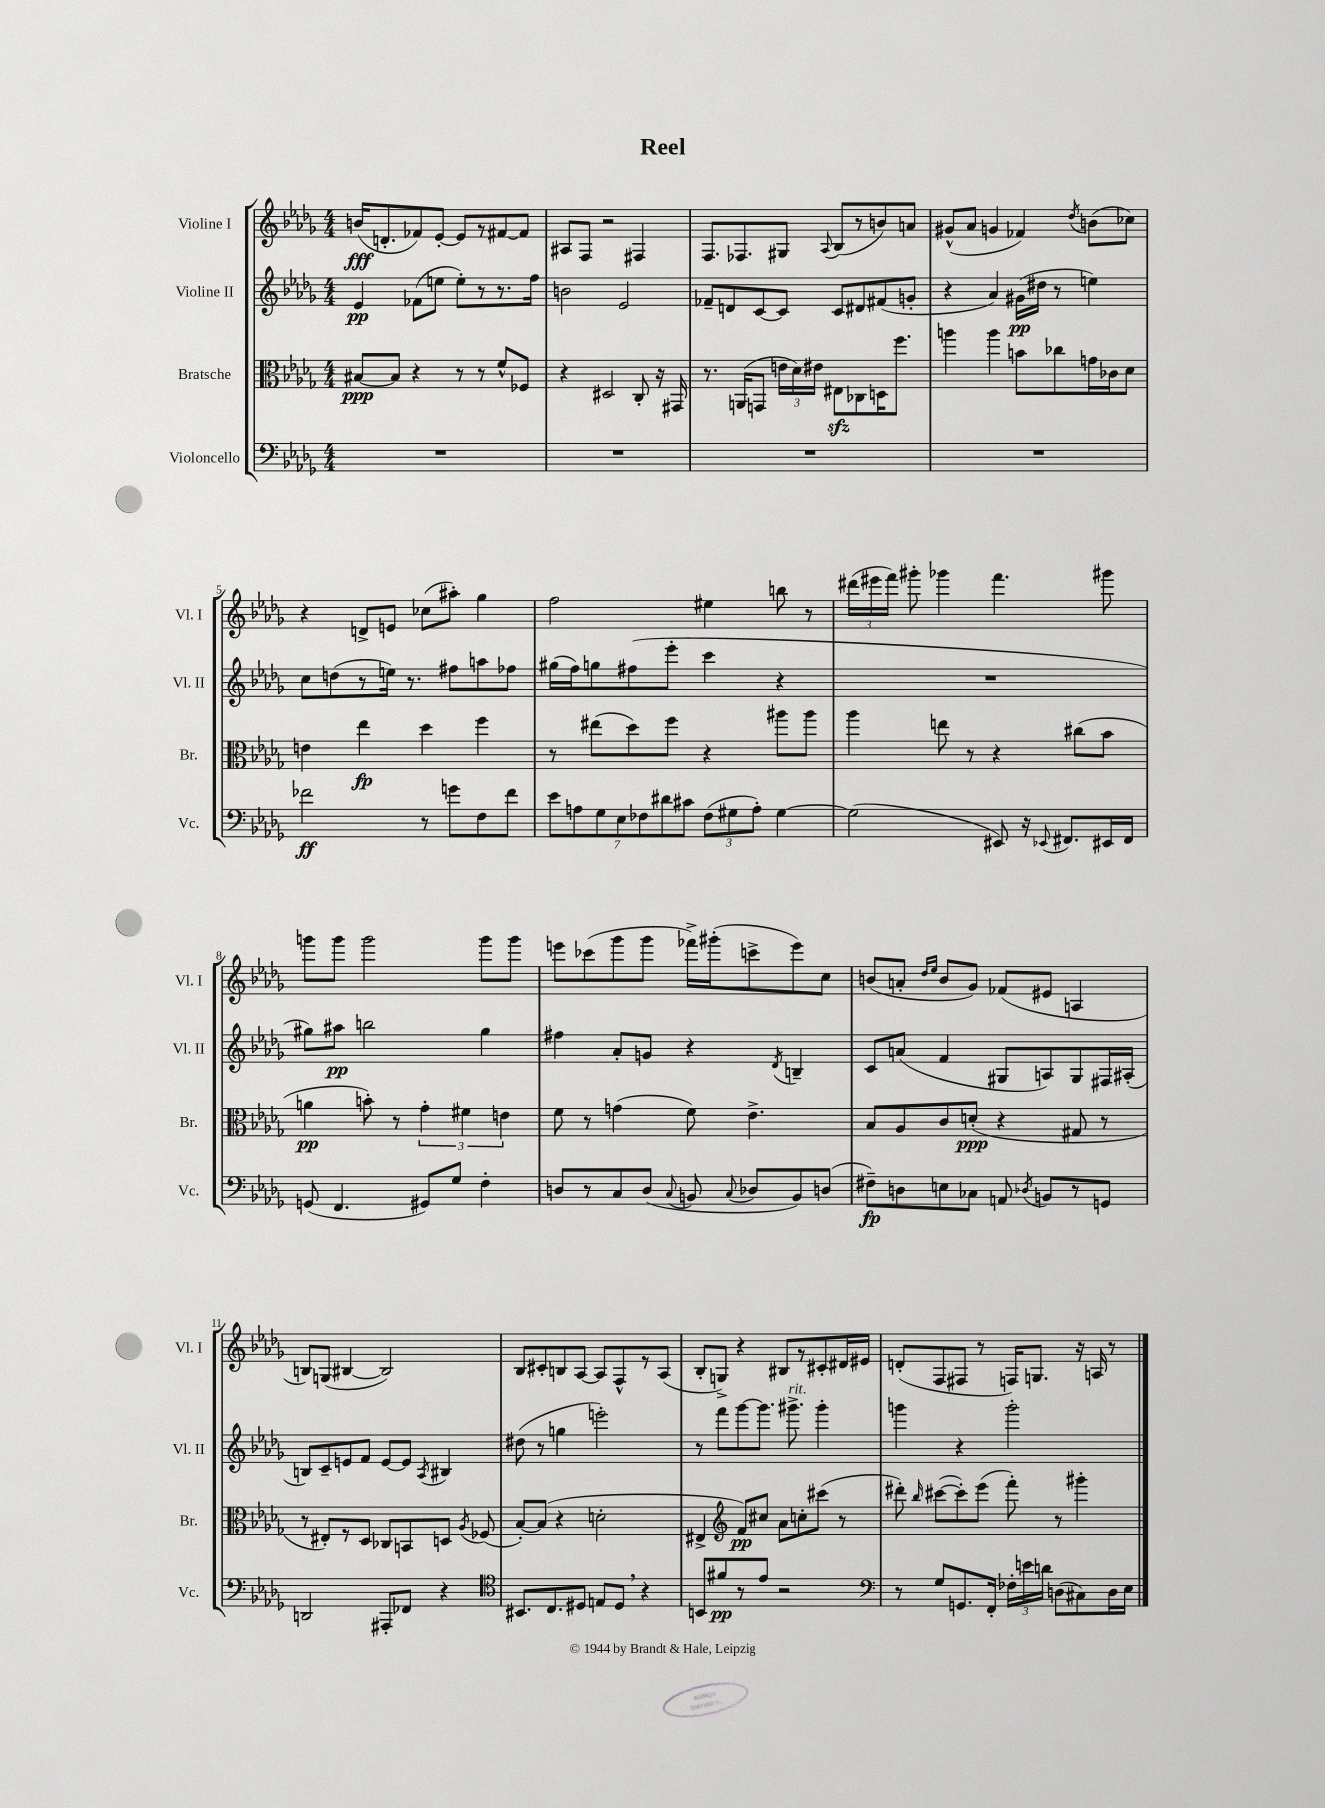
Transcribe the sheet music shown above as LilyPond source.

\header { title = "Reel" }
<<
\new StaffGroup <<
\new Staff = "s0" \with { instrumentName = "Violine I" shortInstrumentName = "Vl. I" } {
    \clef treble \key des \major \numericTimeSignature \time 4/4
    \autoBeamOff b'16[\fff( d'8.-. fes'8) ees'8]~-. ees'8[ r8 fis'8~ fis'8] |
    ais8[ f8] r2 fis4 |
    f8.[ fes8. gis8] \appoggiatura { aes8 } bes8[( r8 b'8) a'8] |
    gis'8[-^( aes'8] g'4 fes'4) \acciaccatura { des''8 } b'8[( ces''8]) |
    r4 d'8[-> e'8] ces''8[( ais''8]-.) ges''4 |
    f''2 eis''4 b''8 r8 |
    \tuplet 3/2 { dis'''16[( eis'''16 f'''16]) } gis'''8-. ges'''4 f'''4. gis'''8 |
    g'''8[ g'''8] g'''2 g'''8[ g'''8] |
    e'''8[ ces'''8( ges'''8 ges'''8] fes'''16[->) gis'''16-.( c'''8-> e'''8) c''8] |
    b'8[( a'8]-. \grace { des''16[ ees''16] } b'8[ ges'8]) fes'8[( eis'8] a4 |
    b8[) g8]( bis4~ bis2) |
    bes8[ cis'8-. b8 aes8]~ aes8[ f8-^ r8 aes8]( |
    bes8[-. g8]->) r4 bis8[ r8 cis'8-. dis'16 eis'16] |
    d'8[-.( f8 fis8] r8 f16[) g8.] r16 a16 r8 \bar "|." |
}
\new Staff = "s1" \with { instrumentName = "Violine II" shortInstrumentName = "Vl. II" } {
    \clef treble \key des \major \numericTimeSignature \time 4/4
    \autoBeamOff ees'4\pp fes'8[( e''8] e''8[-.) r8 r8. f''16] |
    b'2 ees'2 |
    fes'8[-- d'8 c'8~ c'8] c'8[ dis'8 fis'8( g'8]-. |
    r4 aes'4) gis'16[\pp( dis''16] r8 e''4) |
    c''8[ d''8( r8 e''16]) r8. fis''8[ a''8 fes''8] |
    gis''16[( f''16) g''8 fis''8( ees'''8]-. c'''4 r4 |
    R1 |
    gis''8[) ais''8]\pp b''2 gis''4 |
    fis''4 aes'8[-. g'8] r4 \acciaccatura { des'8 } b4-- |
    c'8[ a'8]( f'4 gis8[ a8) gis8 fis16 ais16]-.( |
    b8[) c'8-- e'8 f'8] e'8[~ e'8] \acciaccatura { aes8 } bis4 |
    dis''8( r8 g''4 e'''2-.) |
    r8 f'''8[ ges'''8~ ges'''8.] gis'''8.->^\markup { \italic "rit." } gis'''4-. |
    g'''4 r4 g'''2-. \bar "|." |
}
\new Staff = "s2" \with { instrumentName = "Bratsche" shortInstrumentName = "Br." } {
    \clef alto \key des \major \numericTimeSignature \time 4/4
    \autoBeamOff bis8[~\ppp bis8] r4 r8 r8 f'8[-^ fes8] |
    r4 dis2 c8-. r16 gis,16 |
    r8. a,16[( g,8] \tuplet 3/2 { e'16[ des'16) eis'16] } eis8[\sfz ces8 d16 f''8.] |
    a''4 a''4 b'8[ ces''8 g'16 ces'16 des'8] |
    e'4 ees''4\fp des''4 f''4 |
    r8 eis''8[( des''8) f''8] r4 ais''8[ ais''8] |
    aes''4 e''8 r8 r4 cis''8[( bes'8] |
    a'4\pp b'8-.) r8 \tuplet 3/2 { ges'4-. fis'4 e'4 } |
    f'8 r8 g'4( f'8) ees'4.-> |
    bes8[ aes8 c'8 d'8]-.\ppp( r4 gis8 r8 |
    r8 eis8[-.) r8 des8] ces8[ b,8 d8] \acciaccatura { aes8 } fes8( |
    bes8[~-.) bes8]( r4 d'2-. |
    eis4-> \clef treble f'8[\pp) cis''8] aes'8[ c''8-. cis'''8]( r8 |
    dis'''8-.) \grace { bes''16 } cis'''8[~( cis'''8-.) ees'''8]( f'''8-.) r8 gis'''4-. \bar "|." |
}
\new Staff = "s3" \with { instrumentName = "Violoncello" shortInstrumentName = "Vc." } {
    \clef bass \key des \major \numericTimeSignature \time 4/4
    \autoBeamOff R1 |
    R1 |
    R1 |
    R1 |
    fes'2\ff r8 g'8[ f8 fes'8] |
    \tuplet 7/4 { ees'8[ a8 ges8 ees8 fes8 dis'8 cis'8] } \tuplet 3/2 { fes8[( gis8 a8]-.) } gis4~ |
    gis2( eis,8) r16 \appoggiatura { ees,8 } fis,8.[ eis,16 fis,16] |
    g,8( f,4. gis,8[) ges8] f4-. |
    d8[ r8 c8 d8]( \appoggiatura { c8 } b,8 \appoggiatura { c8 } des8[ b,8) d8]( |
    fis8[--\fp) d8 e8 ces8] a,8 \acciaccatura { des8 } b,8[ r8 g,8] |
    d,2 ais,,8[-. fes,8] r4 |
    \clef tenor bis,8.[ c8. dis8] e8[ dis8] \breathe r4 |
    b,8[ fis'8\pp r8 ees'8] r2 |
    \clef bass r8 ges8[ g,8. f,16]-. \tuplet 3/2 { fes16[-. e'16 d'16] } d8[( cis8) d16 ees16] \bar "|." |
}
>>
>>
